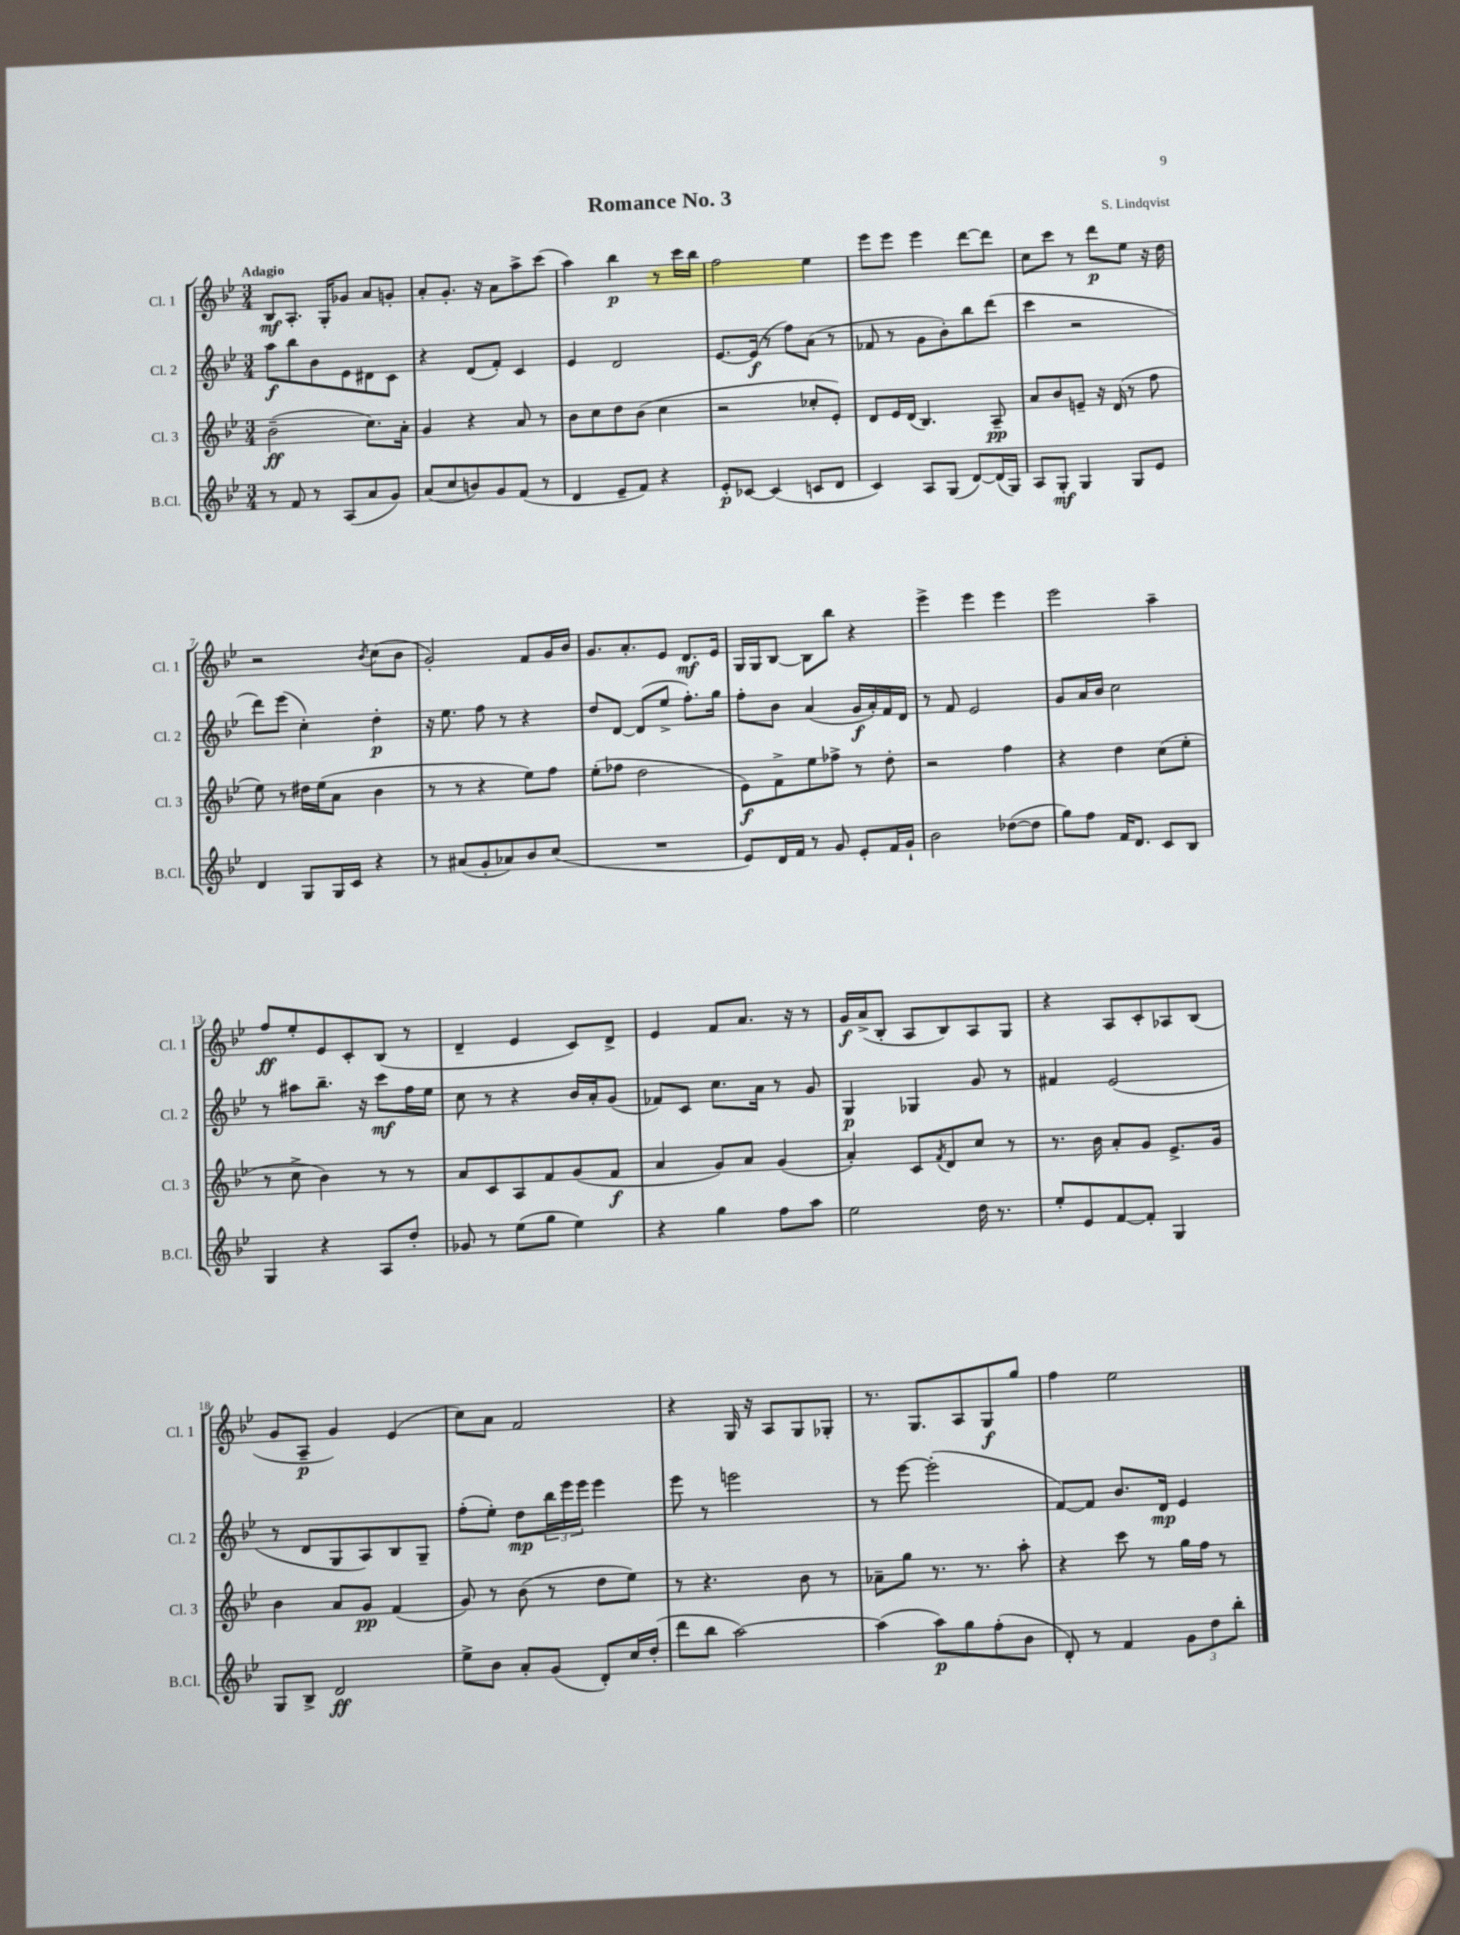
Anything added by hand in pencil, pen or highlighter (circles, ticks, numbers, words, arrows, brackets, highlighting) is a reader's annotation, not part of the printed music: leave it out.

**kern	**kern	**kern	**kern
*staff4	*staff3	*staff2	*staff1
*clefG2	*clefG2	*clefG2	*clefG2
*k[b-e-]	*k[b-e-]	*k[b-e-]	*k[b-e-]
*M3/4	*M3/4	*M3/4	*M3/4
8r	(2b-~	8aa	8B-
8f	.	8bb-	8.A'
8r	.	8b-	.
.	.	.	16G'
(8A	.	8e-	8g-
8a	8.cc)	8d#	8a
8g)	.	8c	8g'
.	16a'	.	.
=	=	=	=
(8a	4g	4r	8a'
8cc	.	.	8.g'
8b)	4r	(8d	.
.	.	.	16r
8g	.	8f')	8a
(8f	8a	4c	8aa^
8r	8r	.	(8ccc
=	=	=	=
4d	8b-	4e-	4aa)
.	8cc	.	.
8e-~	8dd	2d	4bb-
8f)	(8b-	.	.
4r	4cc	.	8r
.	.	.	16ccc
.	.	.	16bb-
=	=	=	=
8e-'	2r	[8.e-	2ff
[8c-	.	.	.
.	.	(16e-]	.
(4c-]	.	8r	.
.	.	8ff)	.
8c	8cc-'	(8a	4ee-
8d	8e-')	8r	.
=	=	=	=
4c)	8d	8f-	8eee-
.	16e-	8r	8eee-
.	(16d	.	.
8A	4.B-)	8g	4eee-
(8G	.	8b-')	.
[8d)	.	8bb-	[8ddd
(16d]	8A~	(8ddd	8ddd]
16G)	.	.	.
=	=	=	=
8A	8a	4ccc	8cc
8G'	8b-	.	8ccc
4G	8e~	2r	8r
.	16r	.	8ddd
.	(16d	.	.
8G	8r	.	8ee-
8e-	8ff	.	16r
.	.	.	16dd
=	=	=	=
4d	8ee-)	8ddd)	2r
.	8r	(8eee-	.
8G	16dd#	4cc')	.
.	(16ee-	.	.
16G	8a	.	.
16c	.	.	.
.	.	.	8qb-
4r	4b-	4dd'	(8cc
.	.	.	8b-
=	=	=	=
8r	8r	16r	2g')
.	.	8.ee-	.
(8a#	8r	.	.
8g'	4r	8ff	.
8a-)	.	8r	.
8b-	8ee-)	4r	8f
(8cc	8ff	.	16g
.	.	.	16b-
=	=	=	=
2.r	(8ee-'	8dd	8.g
.	8ff-	[8d	.
.	.	.	8.a'
.	2dd	(8d]	.
.	.	8ee-^	8e-
.	.	8.ff')	8.d
.	.	16gg	16e-
=	=	=	=
8e-)	8e-)	8ff'	16G
.	.	.	16G
16d	8f^	8b-	[8B-
16f	.	.	.
8r	8ee-	(4a	8B-]
8g	8ff-^	.	8bb-
8e-'	8r	16g	4r
.	.	16a')	.
16f	8dd'	16f	.
16g`	.	16d	.
=	=	=	=
2b-	2r	8r	4eee-^
.	.	8f	.
.	.	2e-	4eee-
([8dd-	4ff	.	4eee-
8dd-]	.	.	.
=	=	=	=
8gg)	4r	8g	2eee-
8ff	.	16a	.
.	.	16b-	.
16f	4dd	2cc	.
8.d	.	.	.
8c	(8cc	.	4aa~
8B-	8ee-'	.	.
=	=	=	=
4G	8r	8r	8ff
.	8cc^	8aa#	8ee-'
4r	4b-)	8.bb-~	8e-
.	.	.	8c'
.	.	16r	.
8A	8r	8ccc	(8B-
8dd'	8r	16ff	8r
.	.	16ee-	.
=	=	=	=
8g-	8a	8cc	4d~
8r	8c	8r	.
(8ee-	8A	4r	4e-
8gg	8f	.	.
4ee-)	(8g	16b-	8c)
.	.	16a'	.
.	8f	(8g	8d^
=	=	=	=
4r	4a	8f-)	4e-
.	.	8c	.
4gg	8g)	8.cc	8f
.	8a	.	8.a
.	.	16a	.
8ff	(4g	8r	.
.	.	.	16r
8aa	.	8g	8r
=	=	=	=
2ee-	4a')	4G	16g
.	.	.	(16a^
.	.	.	8B-'
.	8c	4G-	8A
.	8qf	.	.
.	8d	.	8B-)
16dd	8cc	8g	8A
8.r	.	.	.
.	8r	8r	8G
=	=	=	=
8ee-'	8.r	4f#	4r
8e-	.	.	.
.	16b-	.	.
[8f	8a'	(2e-	8A
8f']	8g	.	8c'
4G	8.e-^	.	8A-
.	.	.	(8B-
.	16g	.	.
=	=	=	=
8G	4b-	8r	8g
8B-^	.	8d	8A~
2d	8a	8G	4g)
.	8g	8A)	.
.	(4f	8B-	(4e-
.	.	8G~	.
=	=	=	=
8ee-^	8g)	(8ff'	8cc)
8b-	8r	8ee-')	8a
8a'	(8b-	8dd	2f
(8g	8r	24bb-	.
.	.	24eee-	.
.	.	24eee-	.
8d')	8dd	4eee-	.
16cc	8ee-)	.	.
(16dd'	.	.	.
=	=	=	=
8ddd	8r	8eee-	4r
8bb-	4.r	8r	.
[2aa)	.	2eee	16G
.	.	.	16r
.	.	.	8A
.	8b-	.	8G
.	8r	.	8G-'
=	=	=	=
(4aa]	8a-~	8r	8.r
.	8gg	[8eee-	.
.	.	.	8.G
8aa)	8.r	(2eee-']	.
8gg	.	.	8A
.	8.r	.	.
(8ff'	.	.	8G
8b-	8aa'	.	8gg
=	=	=	=
8d')	4r	[8f)	4ff
8r	.	8f]	.
4f	8ccc	8.b-	2ee-
.	8r	.	.
.	.	16d	.
12g	16gg	4e-	.
.	16ff	.	.
12dd	.	.	.
.	8r	.	.
12bb-'	.	.	.
==	==	==	==
*-	*-	*-	*-
